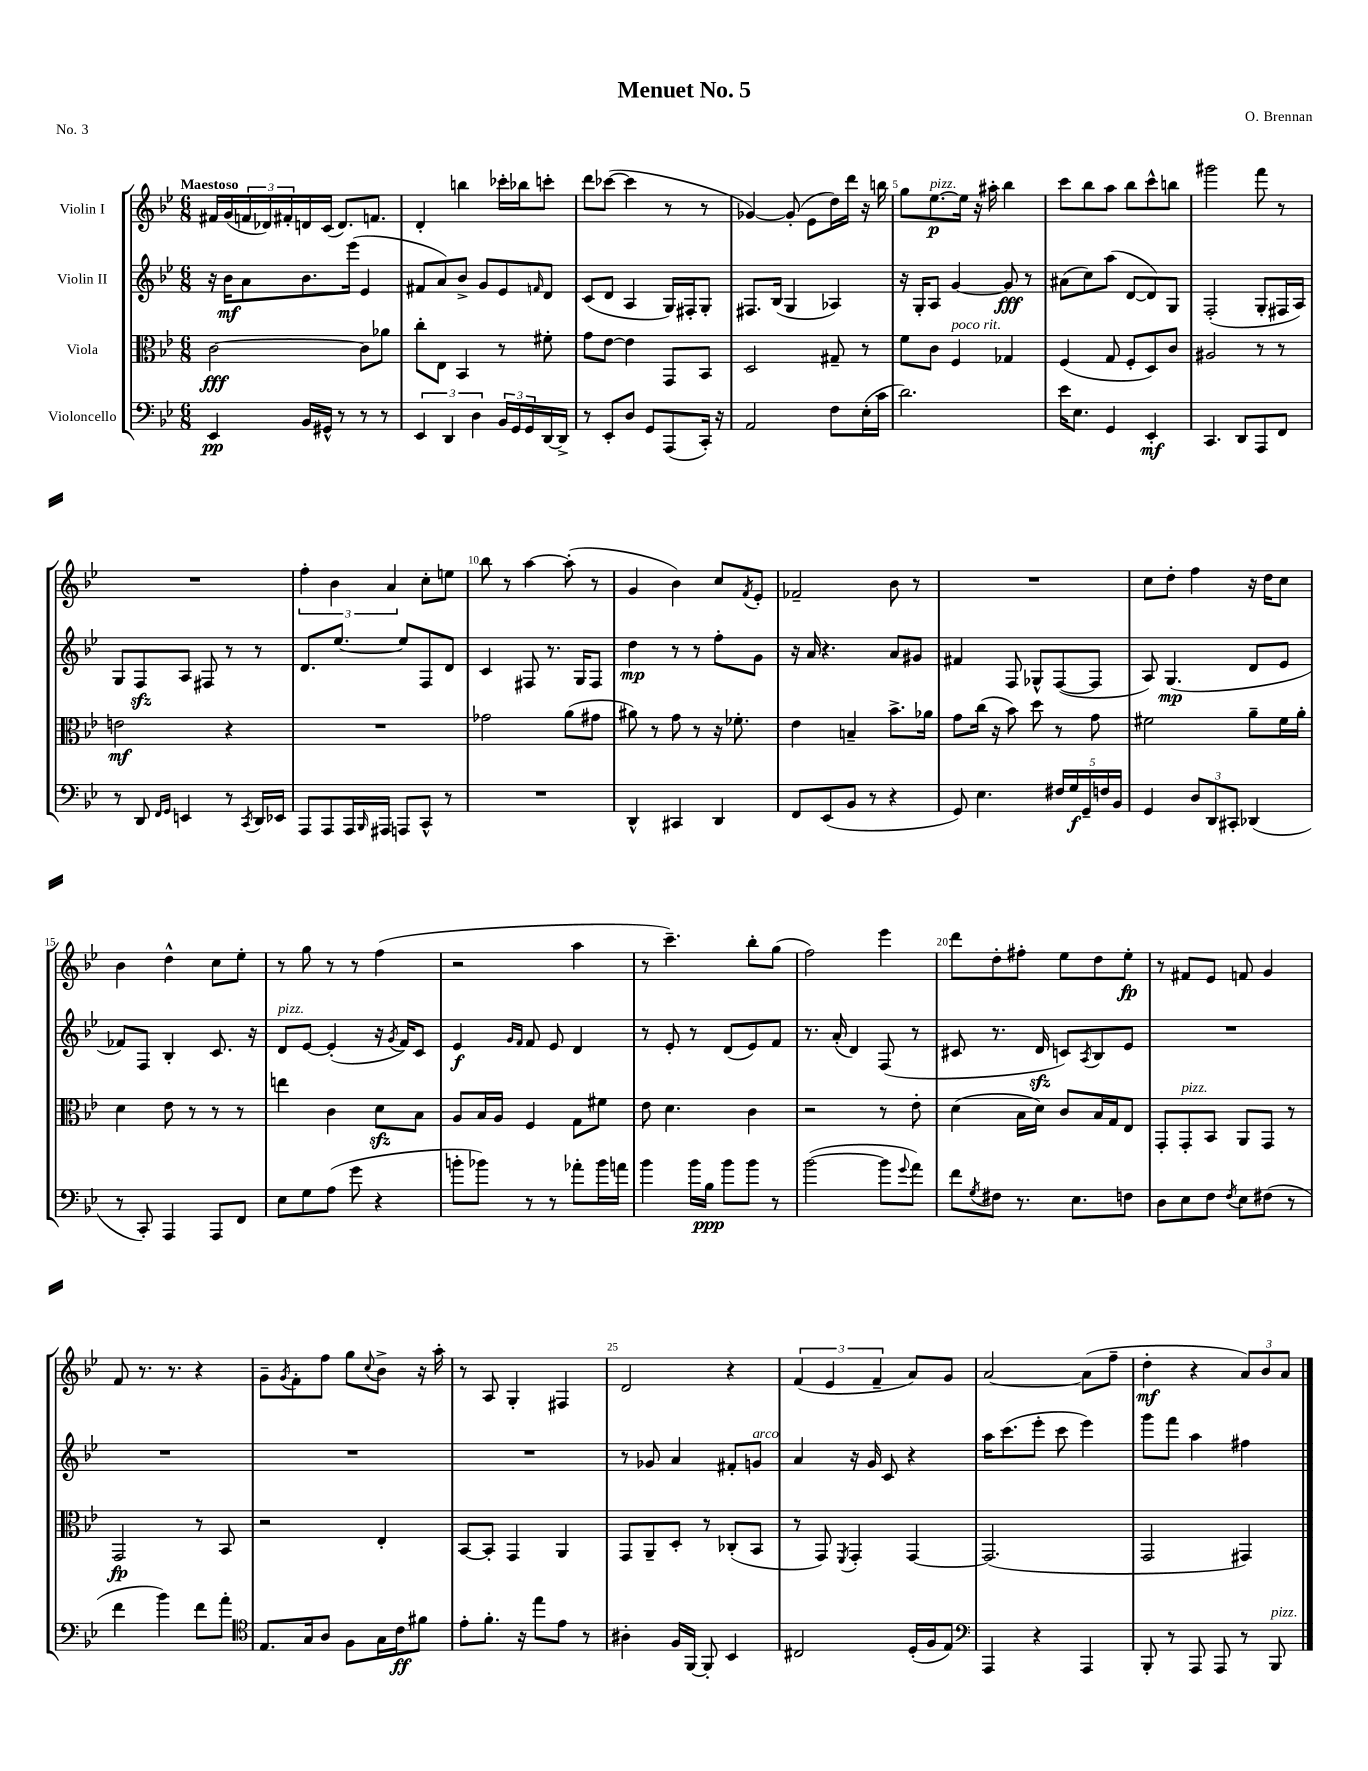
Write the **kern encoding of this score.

**kern	**dynam	**kern	**dynam	**kern	**dynam	**kern	**dynam
*part4	*part4	*part3	*part3	*part2	*part2	*part1	*part1
*staff4	*staff4	*staff3	*staff3	*staff2	*staff2	*staff1	*staff1
*I"Violoncello	*	*I"Viola	*	*I"Violin II	*	*I"Violin I	*
*clefF4	*	*clefC3	*	*clefG2	*	*clefG2	*
*k[b-e-]	*	*k[b-e-]	*	*k[b-e-]	*	*k[b-e-]	*
*M6/8	*	*M6/8	*	*M6/8	*	*M6/8	*
=1	=1	=1	=1	=1	=1	=1	=1
!	!	!	!	!	!	!LO:TX:a:B:t=Maestoso	!
4EE-/	pp	[2c\	fff	16r	.	16f#X/LL	.
.	.	.	.	16b-\KL	mf	(16g/	.
.	.	.	.	8a\	.	24fn/	.
.	.	.	.	.	.	24d-X/)	.
.	.	.	.	.	.	24f#X'/	.
16BB-/LL	.	.	.	8.b-\	.	16dn/	.
16GG#X^^/JJ	.	.	.	.	.	(16c/JJ	.
8r	.	.	.	.	.	8.d/L)	.
.	.	.	.	(16eee-\Jk	.	.	.
8r	.	8c\L]	.	4e-/	.	.	.
.	.	.	.	.	.	8.fn/J	.
8r	.	8a-X\J	.	.	.	.	.
=2	=2	=2	=2	=2	=2	=2	=2
6EE-/	.	8cc'\L	.	8f#X/L	.	4d'/	.
.	.	8E-\J	.	8a/)	.	.	.
6DD/	.	.	.	.	.	.	.
.	.	4BB-/	.	8b-^/J	.	4bbn\	.
6D\	.	.	.	.	.	.	.
.	.	.	.	8g/L	.	.	.
24BB-/LL	.	8r	.	8e-/	.	16ccc-X'\LL	.
24GG/	.	.	.	.	.	.	.
.	.	.	.	.	.	16bb-X\J	.
24GG/	.	.	.	.	.	.	.
.	.	.	.	16qqfn/	.	.	.
[16DD/	.	8f#X'\	.	8d/J	.	8cccn'\J	.
16DD^/JJ]	.	.	.	.	.	.	.
=3	=3	=3	=3	=3	=3	=3	=3
8r	.	8g\L	.	(8c/L	.	8ddd\L	.
8EE-'/L	.	[8e-\J	.	8d/J	.	([8ccc-X\J	.
8D/J	.	4e-\]	.	4A/	.	4ccc-\]	.
8GG/L	.	.	.	.	.	.	.
(8AAA/	.	8GG/L	.	16G/LL)	.	8r	.
.	.	.	.	16F#X'/J	.	.	.
16CC'/Jk)	.	8BB-/J	.	8G'/J	.	8r	.
16r	.	.	.	.	.	.	.
=4	=4	=4	=4	=4	=4	=4	=4
2AA/	.	2D/	.	8.F#X/L	.	[4g-X/)	.
.	.	.	.	(16B-/Jk	.	.	.
.	.	.	.	4G/	.	(8g-'/]	.
.	.	.	.	.	.	8e-\L	.
8F\L	.	8G#X~/	.	4A-X/)	.	16dd\L)	.
.	.	.	.	.	.	16ddd\JJ	.
(16E-'\L	.	8r	.	.	.	16r	.
16c\JJ	.	.	.	.	.	16bbn\	.
=5	=5	=5	=5	=5	=5	=5	=5
2.d\)	.	8f\L	.	16r	.	8gg\L	.
.	.	.	.	16G'/KL	.	.	.
!	!	!	!	!	!	!LO:TX:a:i:t=pizz.	!
.	.	8c\J	.	8A/J	.	[8.ee-\	p
!	!	!LO:TX:a:i:t=poco rit.	!	!	!	!	!
.	.	4F/	.	[4g/	.	.	.
.	.	.	.	.	.	16ee-\Jk]	.
.	.	.	.	.	.	16r	.
.	.	.	.	.	.	16aa#X'\	.
.	.	4G-X/	.	8g/]	fff	4bb-\	.
.	.	.	.	8r	.	.	.
=6	=6	=6	=6	=6	=6	=6	=6
16e-\KL	.	(4F/	.	(8a#X\L	.	8ccc\L	.
8.E-\J	.	.	.	.	.	.	.
.	.	.	.	8cc\)	.	8bb-\	.
4GG/	.	8G/	.	(8aa\J	.	8aa\J	.
.	.	8F'/L	.	[8d/L	.	8bb-\L	.
4EE-'/	mf	8D/)	.	8d/])	.	8ccc^^\	.
.	.	8c/J	.	8G/J	.	8bbn\J	.
=7	=7	=7	=7	=7	=7	=7	=7
4.CC/	.	2A#X/	.	(2F'/	.	2ggg#X\	.
8DD/L	.	.	.	.	.	.	.
8AAA/	.	8r	.	8G'/L	.	8fff\	.
8FF/J	.	8r	.	16F#X/L	.	8r	.
.	.	.	.	16A/JJ)	.	.	.
!!LO:LB:g=z
=8	=8	=8	=8	=8	=8	=8	=8
8r	.	2en\	mf	8G/L	.	2.r	.
8DD/	.	.	.	8Fzz/	.	.	.
16qqFF/LL	.	.	.	.	.	.	.
16qqGG/JJ	.	.	.	.	.	.	.
4EEn/	.	.	.	8A/J	.	.	.
.	.	.	.	8F#X/	.	.	.
8r	.	4r	.	8r	.	.	.
8qCC/	.	.	.	.	.	.	.
16DD/LL	.	.	.	8r	.	.	.
16EE-X/JJ	.	.	.	.	.	.	.
=9	=9	=9	=9	=9	=9	=9	=9
8AAA/L	.	2.r	.	8.d/L	.	6ff'\	.
8AAA/	.	.	.	.	.	.	.
.	.	.	.	.	.	6b-\	.
.	.	.	.	[8.ee-/J	.	.	.
16AAA/L	.	.	.	.	.	.	.
16qqBBB-/	.	.	.	.	.	.	.
16AAA#X/JJ	.	.	.	.	.	.	.
.	.	.	.	.	.	6a/	.
8AAAn/L	.	.	.	8ee-/L]	.	.	.
8CC^^/J	.	.	.	8F/	.	8cc'\L	.
8r	.	.	.	8d/J	.	8een\J	.
=10	=10	=10	=10	=10	=10	=10	=10
2.r	.	2g-X\	.	4c/	.	8bb-\	.
.	.	.	.	.	.	8r	.
.	.	.	.	8F#X/	.	[4aa\	.
.	.	.	.	8.r	.	.	.
.	.	(8a\L	.	.	.	(8aa'\]	.
.	.	.	.	16G/KL	.	.	.
.	.	8g#X\J	.	8F#/J	.	8r	.
=11	=11	=11	=11	=11	=11	=11	=11
4DD^^/	.	8a#X\)	.	4dd\	mp	4g/	.
.	.	8r	.	.	.	.	.
4CC#X/	.	8g\	.	8r	.	4b-\)	.
.	.	8r	.	8r	.	.	.
4DD/	.	16r	.	8ff'\L	.	8cc/L	.
.	.	8.f-X'\	.	.	.	.	.
.	.	.	.	.	.	8qf/	.
.	.	.	.	8g\J	.	8e-'/J	.
=12	=12	=12	=12	=12	=12	=12	=12
8FF/L	.	4e-\	.	16r	.	2f-X~/	.
.	.	.	.	16a/	.	.	.
(8EE-/	.	.	.	4.r	.	.	.
8BB-/J	.	4Bn~/	.	.	.	.	.
8r	.	.	.	.	.	.	.
4r	.	8.b-^\L	.	8a/L	.	8b-\	.
.	.	.	.	8g#X/J	.	8r	.
.	.	16a-X\Jk	.	.	.	.	.
=13	=13	=13	=13	=13	=13	=13	=13
8GG/)	.	8g\L	.	4f#X/	.	2.r	.
4.E-\	.	(16cc\Jk	.	.	.	.	.
.	.	16r	.	.	.	.	.
.	.	8b-\)	.	8F/	.	.	.
.	.	8dd\	.	8G-X^^/L	.	.	.
20F#X/LL	.	8r	.	([8F/	.	.	.
20G/	f	.	.	.	.	.	.
20GG~/	.	.	.	.	.	.	.
.	.	8g\	.	8F/J]	.	.	.
20Fn/	.	.	.	.	.	.	.
20BB-/JJ	.	.	.	.	.	.	.
=14	=14	=14	=14	=14	=14	=14	=14
4GG/	.	2f#X\	.	8A/)	.	8cc\L	.
.	.	.	.	(4.G/	mp	8dd'\J	.
12D/L	.	.	.	.	.	4ff\	.
12DD/	.	.	.	.	.	.	.
12CC#X'/J	.	.	.	.	.	.	.
(4DD-X/	.	8a~\L	.	8d/L	.	16r	.
.	.	.	.	.	.	16dd\KL	.
.	.	16f#\L	.	8e-/J	.	8cc\J	.
.	.	16a'\JJ	.	.	.	.	.
!!LO:LB:g=z
=15	=15	=15	=15	=15	=15	=15	=15
8r	.	4d\	.	8f-X/L)	.	4b-\	.
8CC'/)	.	.	.	8F/J	.	.	.
4AAA/	.	8e-\	.	4B-'/	.	4dd^^\	.
.	.	8r	.	.	.	.	.
8AAA/L	.	8r	.	8.c/	.	8cc\L	.
8FF/J	.	8r	.	.	.	8ee-'\J	.
.	.	.	.	16r	.	.	.
=16	=16	=16	=16	=16	=16	=16	=16
!	!	!	!	!LO:TX:a:i:t=pizz.	!	!	!
8E-\L	.	4een\	.	8d/L	.	8r	.
8G\	.	.	.	[8e-/J	.	8gg\	.
(8A\J	.	4c\	.	(4e-'/]	.	8r	.
8g\	.	.	.	.	.	8r	.
4r	.	8dzz\L	.	16r	.	(4ff\	.
.	.	.	.	8qg/	.	.	.
.	.	.	.	16f/KL)	.	.	.
.	.	8B-\J	.	8c/J	.	.	.
=17	=17	=17	=17	=17	=17	=17	=17
8bn'\L	.	8A/L	.	4e-/	f	2r	.
8b-X\J)	.	16B-/L	.	.	.	.	.
.	.	16A/JJ	.	.	.	.	.
.	.	.	.	16qqg/LL	.	.	.
.	.	.	.	16qqf/JJ	.	.	.
8r	.	4F/	.	8f/	.	.	.
8r	.	.	.	8e-/	.	.	.
8a-X'\L	.	8G\L	.	4d/	.	4aa\	.
16b-\L	.	8f#X\J	.	.	.	.	.
16an\JJ	.	.	.	.	.	.	.
=18	=18	=18	=18	=18	=18	=18	=18
4b-\	.	8e-\	.	8r	.	8r	.
.	.	4.d\	.	8e-'/	.	4.ccc~\)	.
16b-\LL	.	.	.	8r	.	.	.
16B-\JJ	ppp	.	.	.	.	.	.
8b-\L	.	.	.	(8d/L	.	.	.
8b-\J	.	4c\	.	8e-/)	.	8bb-'\L	.
8r	.	.	.	8f/J	.	(8gg\J	.
=19	=19	=19	=19	=19	=19	=19	=19
([2b-\	.	2r	.	8.r	.	2ff\)	.
.	.	.	.	(16a'/	.	.	.
.	.	.	.	4d/)	.	.	.
8b-\L]	.	8r	.	(8F/	.	4eee-\	.
8qqg/	.	.	.	.	.	.	.
8a\J)	.	8e-'\	.	8r	.	.	.
=20	=20	=20	=20	=20	=20	=20	=20
8f\L	.	(4d\	.	8c#X/	.	8ddd\L	.
8qG/	.	.	.	.	.	.	.
8F#X\J	.	.	.	8.r	.	8dd'\	.
8.r	.	16B-\LL	.	.	.	8ff#X'\J	.
.	.	16d\JJ)	.	16dzz/	.	.	.
.	.	8c/L	.	8cn/L)	.	8ee-\L	.
8.E-\L	.	.	.	.	.	.	.
.	.	.	.	8qA/	.	.	.
.	.	16B-/L	.	8B-/	.	8dd\	.
.	.	16G/J	.	.	.	.	.
8Fn\J	.	8E-/J	.	8e-/J	.	8ee-'\J	fp
=21	=21	=21	=21	=21	=21	=21	=21
8D\L	.	8GG'/L	.	2.r	.	8r	.
!	!	!LO:TX:a:i:t=pizz.	!	!	!	!	!
8E-\	.	8GG'/	.	.	.	8f#X/L	.
8F\J	.	8BB-/J	.	.	.	8e-/J	.
8qF/	.	.	.	.	.	.	.
8E-\L	.	8AA/L	.	.	.	8fn/	.
(8F#X\J	.	8GG/J	.	.	.	4g/	.
8r	.	8r	.	.	.	.	.
!!LO:LB:g=z
=22	=22	=22	=22	=22	=22	=22	=22
4f\	.	2GG/	fp	2.r	.	8f/	.
.	.	.	.	.	.	8.r	.
4b-\)	.	.	.	.	.	.	.
.	.	.	.	.	.	8.r	.
8f\L	.	8r	.	.	.	4r	.
8a'\J	.	8BB-/	.	.	.	.	.
=23	=23	=23	=23	=23	=23	=23	=23
*clefC4	*	*	*	*	*	*	*
8.E-/L	.	2r	.	2.r	.	8g~\L	.
.	.	.	.	.	.	8qg/	.
.	.	.	.	.	.	8f'\	.
16G/k	.	.	.	.	.	.	.
8A/J	.	.	.	.	.	8ff\J	.
8F\L	.	.	.	.	.	8gg\L	.
.	.	.	.	.	.	8qqcc/	.
16G\L	.	4E-'/	.	.	.	8b-^\J	.
16c\J	ff	.	.	.	.	.	.
8f#X\J	.	.	.	.	.	16r	.
.	.	.	.	.	.	16aa'\	.
=24	=24	=24	=24	=24	=24	=24	=24
8e-'\L	.	[8BB-/L	.	2.r	.	8r	.
8.f'\J	.	8BB-'/J]	.	.	.	8A/	.
.	.	4GG/	.	.	.	4G'/	.
16r	.	.	.	.	.	.	.
8ee-\L	.	.	.	.	.	.	.
8e-\J	.	4AA/	.	.	.	4F#X/	.
8r	.	.	.	.	.	.	.
=25	=25	=25	=25	=25	=25	=25	=25
4A#X'\	.	8GG/L	.	8r	.	2d/	.
.	.	8AA~/	.	8g-X/	.	.	.
16F/LL	.	8D'/J	.	4a/	.	.	.
[16FF/JJ	.	.	.	.	.	.	.
8FF'/]	.	8r	.	.	.	.	.
4BB-/	.	(8C-X'/L	.	8f#X'/L	.	4r	.
!	!	!	!	!LO:TX:a:i:t=arco	!	!	!
.	.	8BB-/J	.	8gn/J	.	.	.
=26	=26	=26	=26	=26	=26	=26	=26
2C#X/	.	8r	.	4a/	.	(6f/	.
.	.	8GG/)	.	.	.	.	.
.	.	.	.	.	.	6e-/	.
.	.	8qFF/	.	.	.	.	.
.	.	4GG'/	.	16r	.	.	.
.	.	.	.	16g/	.	.	.
.	.	.	.	.	.	6f~/	.
.	.	.	.	8c/	.	.	.
(16D'/LL	.	[4GG/	.	4r	.	8a/L)	.
16F/J	.	.	.	.	.	.	.
8E-/J)	.	.	.	.	.	8g/J	.
=27	=27	=27	=27	=27	=27	=27	=27
*clefF4	*	*	*	*	*	*	*
4AAA/	.	(2.GG/]	.	16aa\KL	.	[2a/	.
.	.	.	.	(8.ccc\	.	.	.
4r	.	.	.	8eee-'\J	.	.	.
.	.	.	.	8ccc\	.	.	.
4AAA/	.	.	.	4eee-\)	.	(8a\L]	.
.	.	.	.	.	.	8ff~\J	.
=28	=28	=28	=28	=28	=28	=28	=28
8BBB-'/	.	2GG/	.	8ggg\L	.	4dd'\	mf
8r	.	.	.	8fff\J	.	.	.
8AAA/	.	.	.	4aa\	.	4r	.
8AAA/	.	.	.	.	.	.	.
8r	.	4GG#X/)	.	4ff#X\	.	12a/L)	.
.	.	.	.	.	.	12b-/	.
!LO:TX:a:i:t=pizz.	!	!	!	!	!	!	!
8BBB-/	.	.	.	.	.	.	.
.	.	.	.	.	.	12a/J	.
==	==	==	==	==	==	==	==
*-	*-	*-	*-	*-	*-	*-	*-
